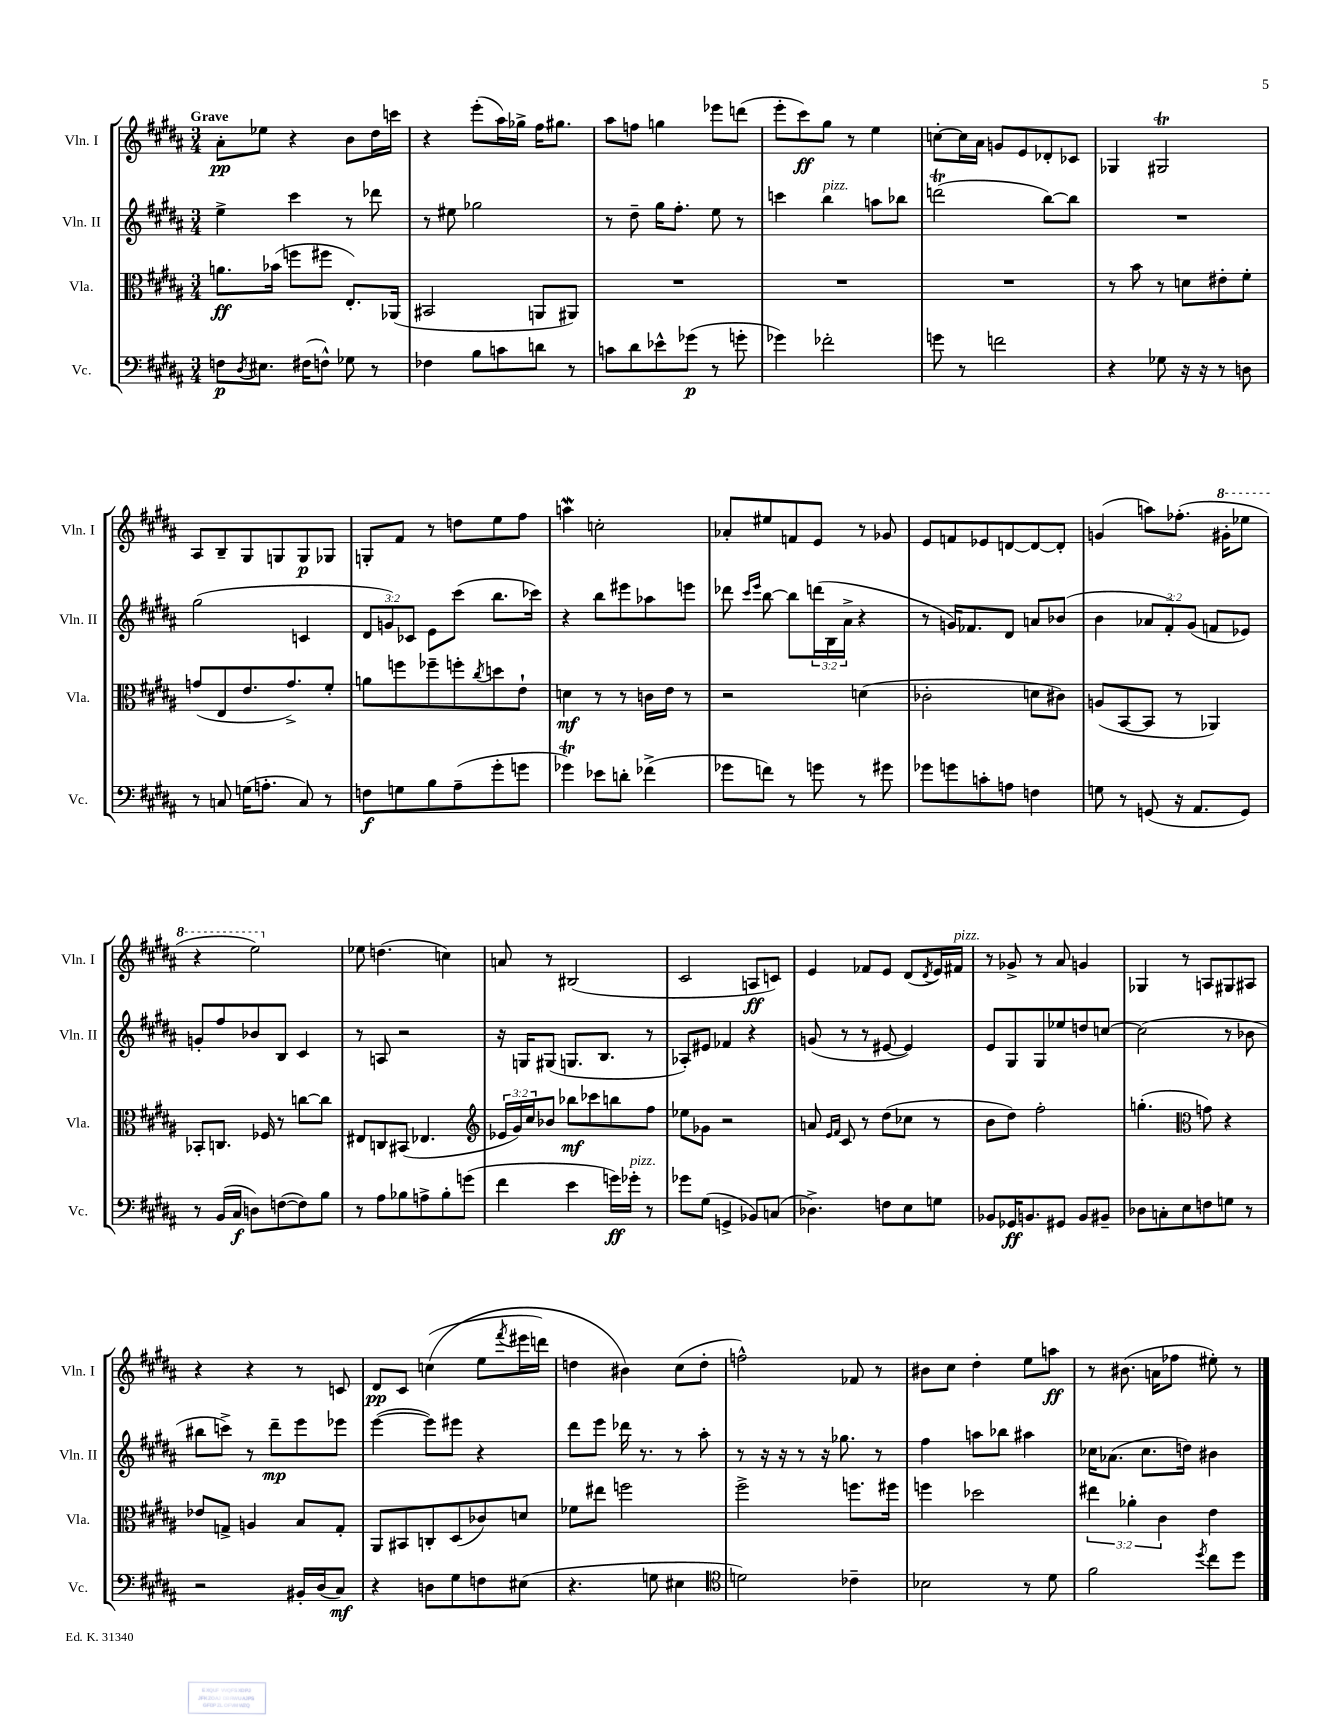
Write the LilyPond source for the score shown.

<<
\new StaffGroup <<
\new Staff = "s0" \with { instrumentName = "Vln. I" shortInstrumentName = "Vln. I" } {
    \clef treble \key b \major \numericTimeSignature \time 3/4 \tempo "Grave"
    ais'8-.\pp ees''8 r4 b'8 dis''16 c'''16 |
    r4 e'''8-.( ais''16) ges''16-> fis''16 gis''8. |
    ais''8 f''8 g''4 ees'''8 d'''8( |
    e'''8-. cis'''8\ff) gis''8 r8 e''4 |
    c''8~-. c''16 ais'16 g'8 e'8 des'8-. ces'8 |
    ges4 gis2\trill |
    ais8 b8-- gis8 g8 g8\p ges8 |
    g8-. fis'8 r8 d''8 e''8 fis''8 |
    a''4\mordent c''2-. |
    aes'8-. eis''8 f'8 e'8 r8 ges'8 |
    e'8 f'8 ees'8 d'8~ d'8~ d'8-. |
    g'4( a''8) fes''8.-.( \ottava #1 gis''!16-. ees'''8 |
    r4 e'''2) \ottava #0 |
    ees''8 d''4.( c''4) |
    a'8 r8 bis2( |
    cis'2 a8\ff c'8) |
    e'4 fes'8 e'8 dis'8( \acciaccatura { dis'8 } e'16) fis'16^\markup { \italic "pizz." } |
    r8 ges'8-> r8 ais'8 g'4 |
    ges4 r8 a8 gis8 ais8 |
    r4 r4 r8 c'8 |
    dis'8\pp cis'8 c''4(\( e''8 \acciaccatura { fis'''8 } eis'''16 d'''16) |
    d''4 bis'4\) cis''8( d''8-. |
    f''2-^) fes'8 r8 |
    bis'8 cis''8 dis''4-. e''8 a''8\ff |
    r8 bis'8.( a'16 fes''8 eis''8-.) r8 \bar "|." |
}
\new Staff = "s1" \with { instrumentName = "Vln. II" shortInstrumentName = "Vln. II" } {
    \clef treble \key b \major \numericTimeSignature \time 3/4 \override Staff.TupletNumber.text = #tuplet-number::calc-fraction-text
    e''4-> cis'''4 r8 des'''8 |
    r8 eis''8 ges''2 |
    r8 dis''8-- gis''16 fis''8.-. e''8 r8 |
    c'''4 b''4^\markup { \italic "pizz." } a''8 bes''8 |
    d'''2\trill( b''8~) b''8 |
    R2. |
    gis''2( c'4 |
    \tuplet 3/2 { dis'8 g'8) ces'8 } e'8 cis'''8( b''8. ces'''16) |
    r4 b''8 eis'''8 aes''8 e'''8 |
    des'''8 \grace { cis'''16 e'''16 } b''8~ b''8 \tuplet 3/2 { d'''16( b16 ais'16-> } r4 |
    r8 g'16) fes'8. dis'8 a'8 bes'8( |
    b'4 \tuplet 3/2 { aes'8 fis'8-.) gis'8( } f'8 ees'8) |
    g'8-. fis''8 bes'8 b8 cis'4 |
    r8 a8 r2 |
    r16 g16 gis8( g8. b8. r8 |
    aes8-.) eis'8 fes'4 r4 |
    g'8( r8 r8 eis'8~ eis'4) |
    e'8 gis8 gis8 ees''8 d''8 c''8~ |
    c''2( r8 bes'8 |
    bis''8 c'''8->) r8 dis'''8--\mp e'''8 ees'''8 |
    e'''4~( e'''8) eis'''8 r4 |
    dis'''8 e'''8 des'''16 r8. r8 ais''8-. |
    r8 r16 r16 r8 r16 ges''8. r8 |
    fis''4 a''8 bes''8 ais''4 |
    ces''16 aes'8.( ces''8. d''16) bis'4 \bar "|." |
}
\new Staff = "s2" \with { instrumentName = "Vla." shortInstrumentName = "Vla." } {
    \clef alto \key b \major \numericTimeSignature \time 3/4 \override Staff.TupletNumber.text = #tuplet-number::calc-fraction-text
    a'8.\ff bes'16( f''8 fis''8 e8.-.) aes,16( |
    bis,2 a,8 ais,8) |
    R2. |
    R2. |
    R2. |
    r8 b'8 r8 d'8 eis'8-. fis'8-. |
    g'8( e8 e'8. g'8.->) fis'8-. |
    a'8 f''8 fes''8-- f''8-. \acciaccatura { cis''8 } d''8 e'8-! |
    d'4\mf r8 r8 c'16 e'16 r8 |
    r2 d'4( |
    ces'2-. d'8 cis'8) |
    a8( b,8~ b,8 r8 aes,4) |
    bes,8-. c8. fes16 r8 c''8~ c''8 |
    eis8 c8 bis,8( ees4. |
    \clef treble \tuplet 3/2 { ees'16 gis'16) cis''16 } bes'8 bes''8\mf ces'''8 b''8 fis''8 |
    ees''8 ges'8 r2 |
    a'8 \grace { e'16 fis'16 } cis'8 r8 dis''8( ces''8 r8 |
    b'8 dis''8) fis''2-. |
    g''4.-.( \clef alto g'8) r4 |
    ees'8 g8-> a4 b8 g8-. |
    ais,8 bis,8 c8-. dis8( ces'8) d'8 |
    fes'8 eis''8 f''2 |
    fis''2-> f''8. fis''16 |
    f''4 des''2 |
    \tuplet 3/2 { eis''4 aes'4-. cis'4 } e'4 \bar "|." |
}
\new Staff = "s3" \with { instrumentName = "Vc." shortInstrumentName = "Vc." } {
    \clef bass \key b \major \numericTimeSignature \time 3/4
    f8\p \acciaccatura { dis8 } eis8. fis16( f8-^) ges8 r8 |
    fes4 b8 c'8 d'8 r8 |
    c'8 dis'8 ees'8-^ ges'8\p( r8 g'8-. |
    ges'4) fes'2-. |
    g'8 r8 f'2 |
    r4 ges8 r16 r16 r8 d8 |
    r8 c8 g16( a8.-. c8) r8 |
    f8\f g8 b8 ais8--( gis'8-. g'8 |
    ges'4\trill) ees'8 d'8-. fes'4->( |
    ges'8 f'8) r8 g'8 r8 gis'8 |
    ges'8 g'8 c'8-. a8 f4 |
    g8 r8 g,8( r16 ais,8. g,8) |
    r8 b,16( cis16\f d8) f8~( f8) b8 |
    r8 ais8 bes8 a8-> bes8-. g'8( |
    fis'4 e'4 g'16\ff) ges'16-.^\markup { \italic "pizz." } r8 |
    ges'8 gis8( g,4-> bes,8) c8( |
    des4.->) f8 e8 g8 |
    bes,8 ges,16\ff b,8. gis,8 b,8 bis,8-- |
    des8 c8-. e8 f8 g8 r8 |
    r2 bis,16-. dis16( cis8\mf) |
    r4 d8 gis8 f8 eis8( |
    r4. g8 eis4 |
    \clef tenor d'2) ces'4-- |
    bes2 r8 dis'8 |
    fis'2 \acciaccatura { dis''8 } cis''8 dis''8 \bar "|." |
}
>>
>>
\layout { \context { \Score \remove "Bar_number_engraver" } }
